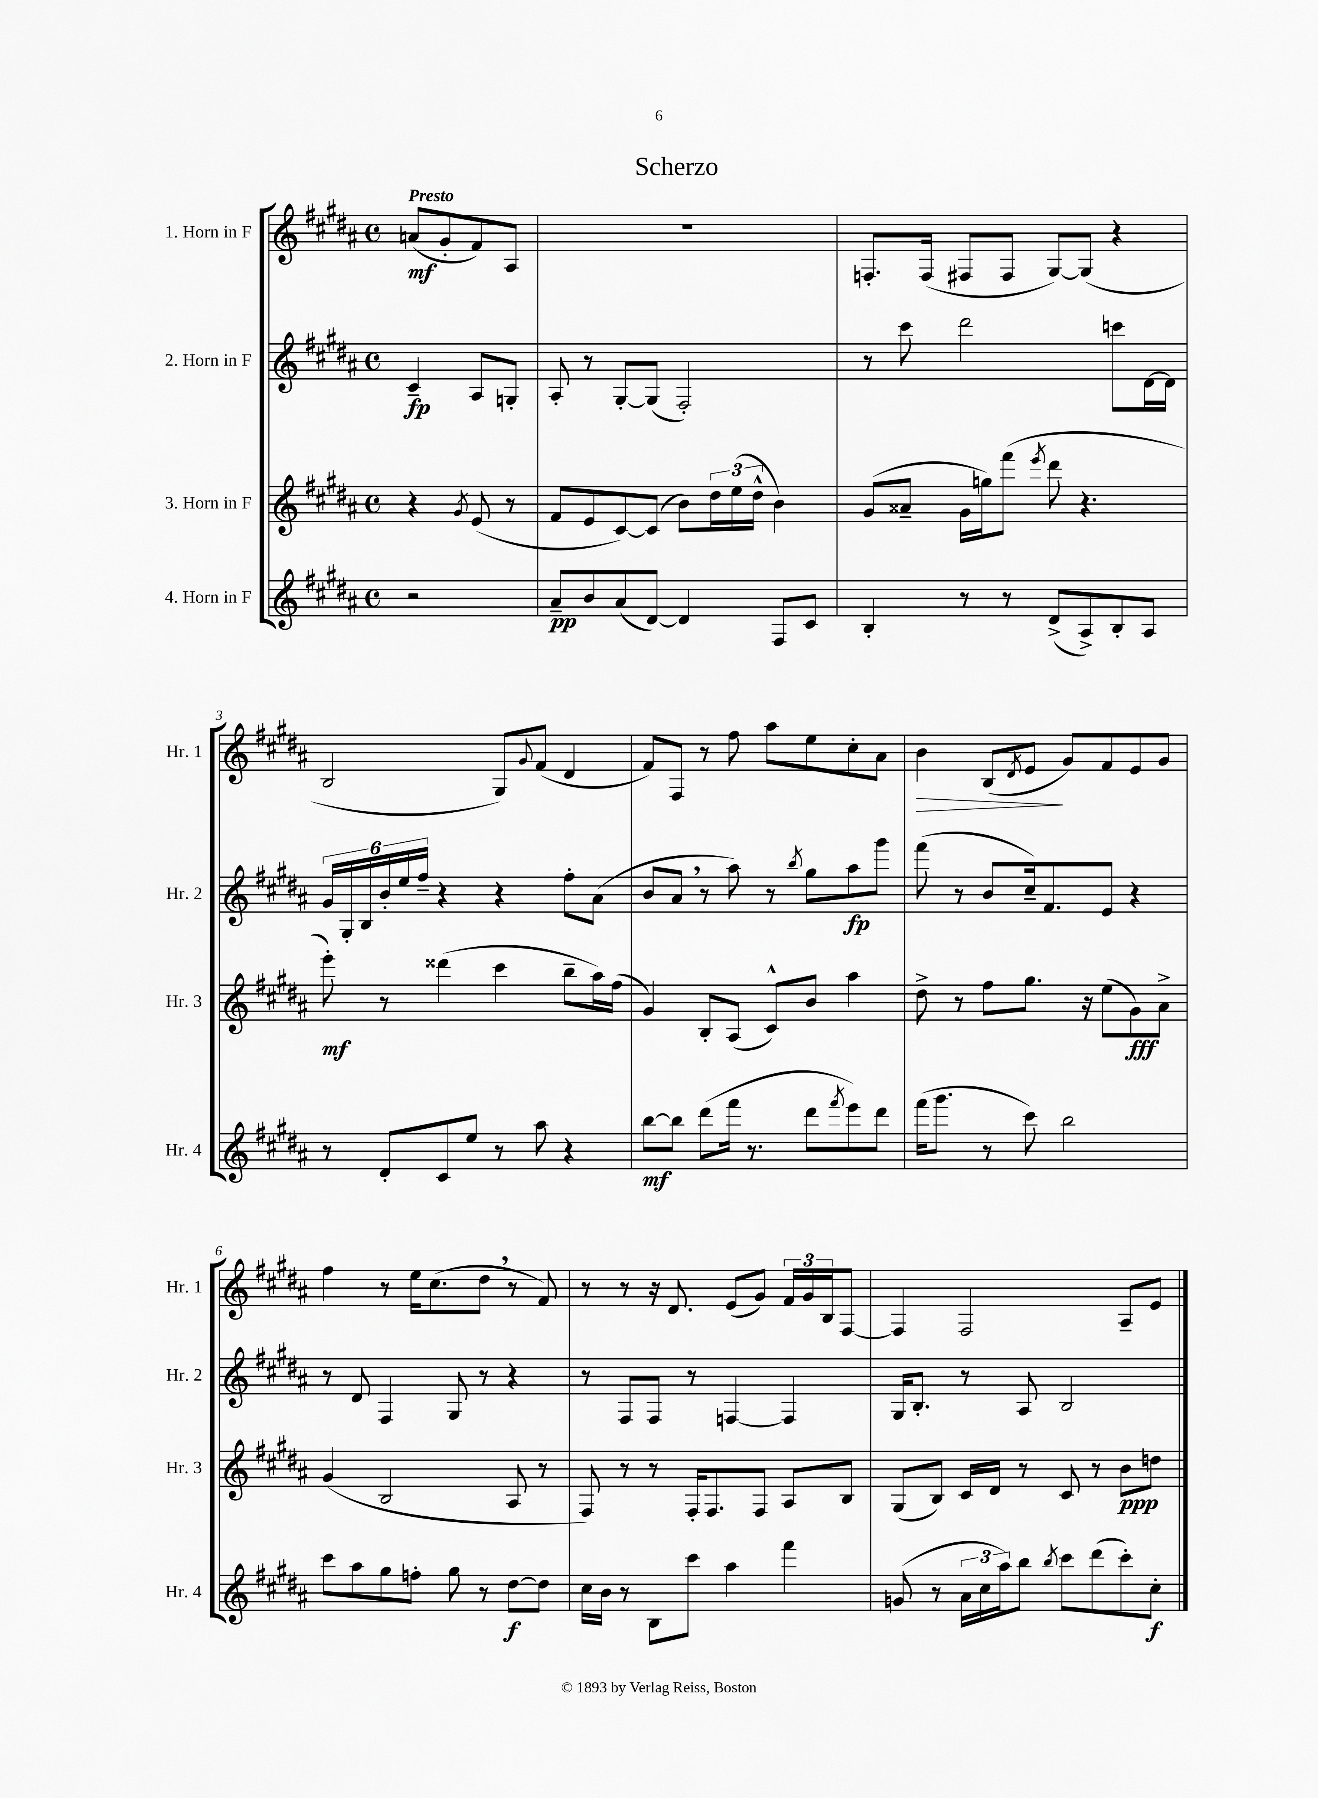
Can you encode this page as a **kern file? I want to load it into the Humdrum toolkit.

**kern	**dynam	**kern	**dynam	**kern	**dynam	**kern	**dynam
*part4	*part4	*part3	*part3	*part2	*part2	*part1	*part1
*staff4	*staff4	*staff3	*staff3	*staff2	*staff2	*staff1	*staff1
*I"4. Horn in F	*	*I"3. Horn in F	*	*I"2. Horn in F	*	*I"1. Horn in F	*
*I'Hr. 4	*	*I'Hr. 3	*	*I'Hr. 2	*	*I'Hr. 1	*
*clefG2	*	*clefG2	*	*clefG2	*	*clefG2	*
*k[f#c#g#d#a#]	*	*k[f#c#g#d#a#]	*	*k[f#c#g#d#a#]	*	*k[f#c#g#d#a#]	*
*M4/4	*	*M4/4	*	*M4/4	*	*M4/4	*
*met(c)	*	*met(c)	*	*met(c)	*	*met(c)	*
=	=	=	=	=	=	=	=
!	!	!	!	!	!	!LO:TX:a:B:t=Presto	!
2r	.	4r	.	4c#~/	fp	(8an/L	mf
.	.	.	.	.	.	8g#'/	.
.	.	8qg#/	.	.	.	.	.
.	.	(8e/	.	8A#/L	.	8f#/)	.
.	.	8r	.	8Gn'/J	.	8A#/J	.
=1	=1	=1	=1	=1	=1	=1	=1
8a#~/L	pp	8f#/L	.	8A#'/	.	1r	.
8b/	.	8e/	.	8r	.	.	.
(8a#/	.	[8c#/)	.	[8G#'/L	.	.	.
[8d#/J)	.	(8c#/J]	.	(8G#/J]	.	.	.
4d#/]	.	8b\L)	.	2F#'/)	.	.	.
.	.	24dd#\L	.	.	.	.	.
.	.	(24ee\	.	.	.	.	.
.	.	24dd#^^\JJ	.	.	.	.	.
8F#/L	.	4b\)	.	.	.	.	.
8c#/J	.	.	.	.	.	.	.
=2	=2	=2	=2	=2	=2	=2	=2
4B'/	.	(8g#/L	.	8r	.	8.Fn'/L	.
.	.	8a##X~/J	.	8ccc#\	.	.	.
.	.	.	.	.	.	(16F/Jk	.
8r	.	16g#\LL	.	2ddd#\	.	8F#X/L	.
.	.	16ggn\J)	.	.	.	.	.
8r	.	(8fff#\J	.	.	.	8F#/J	.
.	.	8qeee/	.	.	.	.	.
(8d#^/L	.	8ddd#\	.	.	.	[8G#/L)	.
8A#^/)	.	4.r	.	.	.	(8G#/J]	.
8B'/	.	.	.	8cccn\L	.	4r	.
8A#/J	.	.	.	[16d#\L	.	.	.
.	.	.	.	16d#\JJ]	.	.	.
!!LO:LB:g=z
=3	=3	=3	=3	=3	=3	=3	=3
8r	.	8eee'\)	mf	24g#/LL	.	2B/	.
.	.	.	.	24G#'/	.	.	.
.	.	.	.	24B/	.	.	.
8d#'/L	.	8r	.	24b'/	.	.	.
.	.	.	.	24ee/	.	.	.
.	.	.	.	24ff#~/JJ	.	.	.
8c#/	.	(4ddd##X\	.	4r	.	.	.
8ee/J	.	.	.	.	.	.	.
8r	.	4ccc#\	.	4r	.	8G#/L)	.
.	.	.	.	.	.	8qqg#/	.
8aa#\	.	.	.	.	.	(8f#/J	.
4r	.	8bb~\L	.	8ff#'\L	.	4d#/	.
.	.	16aa#\L)	.	(8a#\J	.	.	.
.	.	(16ff#\JJ	.	.	.	.	.
=4	=4	=4	=4	=4	=4	=4	=4
[8bb\L	mf	4g#/)	.	8b/L	.	8f#/L)	.
8bb\J]	.	.	.	8a#,/J	.	8F#/J	.
(8ddd#\L	.	8B'/L	.	8r	.	8r	.
16fff#\Jk	.	(8A#/J	.	8aa#\)	.	8ff#\	.
8.r	.	.	.	.	.	.	.
.	.	8c#^^/L)	.	8r	.	8aa#\L	.
.	.	.	.	8qbb/	.	.	.
8ddd#\L	.	8b/J	.	8gg#\L	.	8ee\	.
8qfff#/	.	.	.	.	.	.	.
8eee\)	.	4aa#\	.	8aa#\	fp	8cc#'\	.
8ddd#\J	.	.	.	8ggg#\J	.	8a#\J	.
=5	=5	=5	=5	=5	=5	=5	=5
!	!	!	!	!	!	!	!LO:HP:b
(16fff#\KL	.	8dd#^\	.	(8fff#\	.	4b\	>
8.ggg#\J	.	.	.	.	.	.	.
.	.	8r	.	8r	.	.	.
8r	.	8ff#\L	.	8b/L	.	(8B/L	.
.	.	.	.	.	.	8qd#/	.
8ccc#\)	.	8.gg#\J	.	16cc#~/k)	.	8e/J	.
.	.	.	.	8.f#/	.	.	.
2bb\	.	.	.	.	.	8g#/L)	]
.	.	16r	.	.	.	.	.
.	.	(8ee\L	.	8e/J	.	8f#/	.
.	.	8g#\)	fff	4r	.	8e/	.
.	.	8a#^\J	.	.	.	8g#/J	.
!!LO:LB:g=z
=6	=6	=6	=6	=6	=6	=6	=6
8ccc#\L	.	(4g#/	.	8r	.	4ff#\	.
8aa#\	.	.	.	8d#/	.	.	.
8gg#\	.	2B/	.	4F#/	.	8r	.
8ffn'\J	.	.	.	.	.	16ee\KL	.
.	.	.	.	.	.	(8.cc#\	.
8gg#\	.	.	.	8G#/	.	.	.
8r	.	.	.	8r	.	8dd#,\J	.
[8dd#\L	f	8A#/	.	4r	.	8r	.
8dd#\J]	.	8r	.	.	.	8f#/)	.
=7	=7	=7	=7	=7	=7	=7	=7
16cc#\LL	.	8F#/)	.	8r	.	8r	.
16b\JJ	.	.	.	.	.	.	.
8r	.	8r	.	8F#/L	.	8r	.
8B\L	.	8r	.	8F#/J	.	16r	.
.	.	.	.	.	.	8.d#/	.
8ccc#\J	.	16F#'/KL	.	8r	.	.	.
.	.	8.F#/	.	.	.	.	.
4aa#\	.	.	.	[4Fn/	.	(8e/L	.
.	.	8F#/J	.	.	.	8g#/J)	.
4fff#\	.	8A#/L	.	4F/]	.	24f#/LL	.
.	.	.	.	.	.	24g#/	.
.	.	.	.	.	.	24B/J	.
.	.	8B/J	.	.	.	[8F#/J	.
=8	=8	=8	=8	=8	=8	=8	=8
(8gn/	.	(8G#/L	.	16G#/KL	.	4F#/]	.
.	.	.	.	8.B'/J	.	.	.
8r	.	8B/J)	.	.	.	.	.
24a#\LL	.	16c#/LL	.	8r	.	2F#/	.
24cc#\	.	.	.	.	.	.	.
.	.	16d#/JJ	.	.	.	.	.
24aa#\J)	.	.	.	.	.	.	.
8bb\J	.	8r	.	8A#/	.	.	.
8qbb/	.	.	.	.	.	.	.
8ccc#\L	.	8c#/	.	2B/	.	.	.
(8ddd#\	.	8r	.	.	.	.	.
8ccc#'\)	.	8b\L	ppp	.	.	8A#~/L	.
8cc#'\J	f	8ddn\J	.	.	.	8e/J	.
==	==	==	==	==	==	==	==
*-	*-	*-	*-	*-	*-	*-	*-
